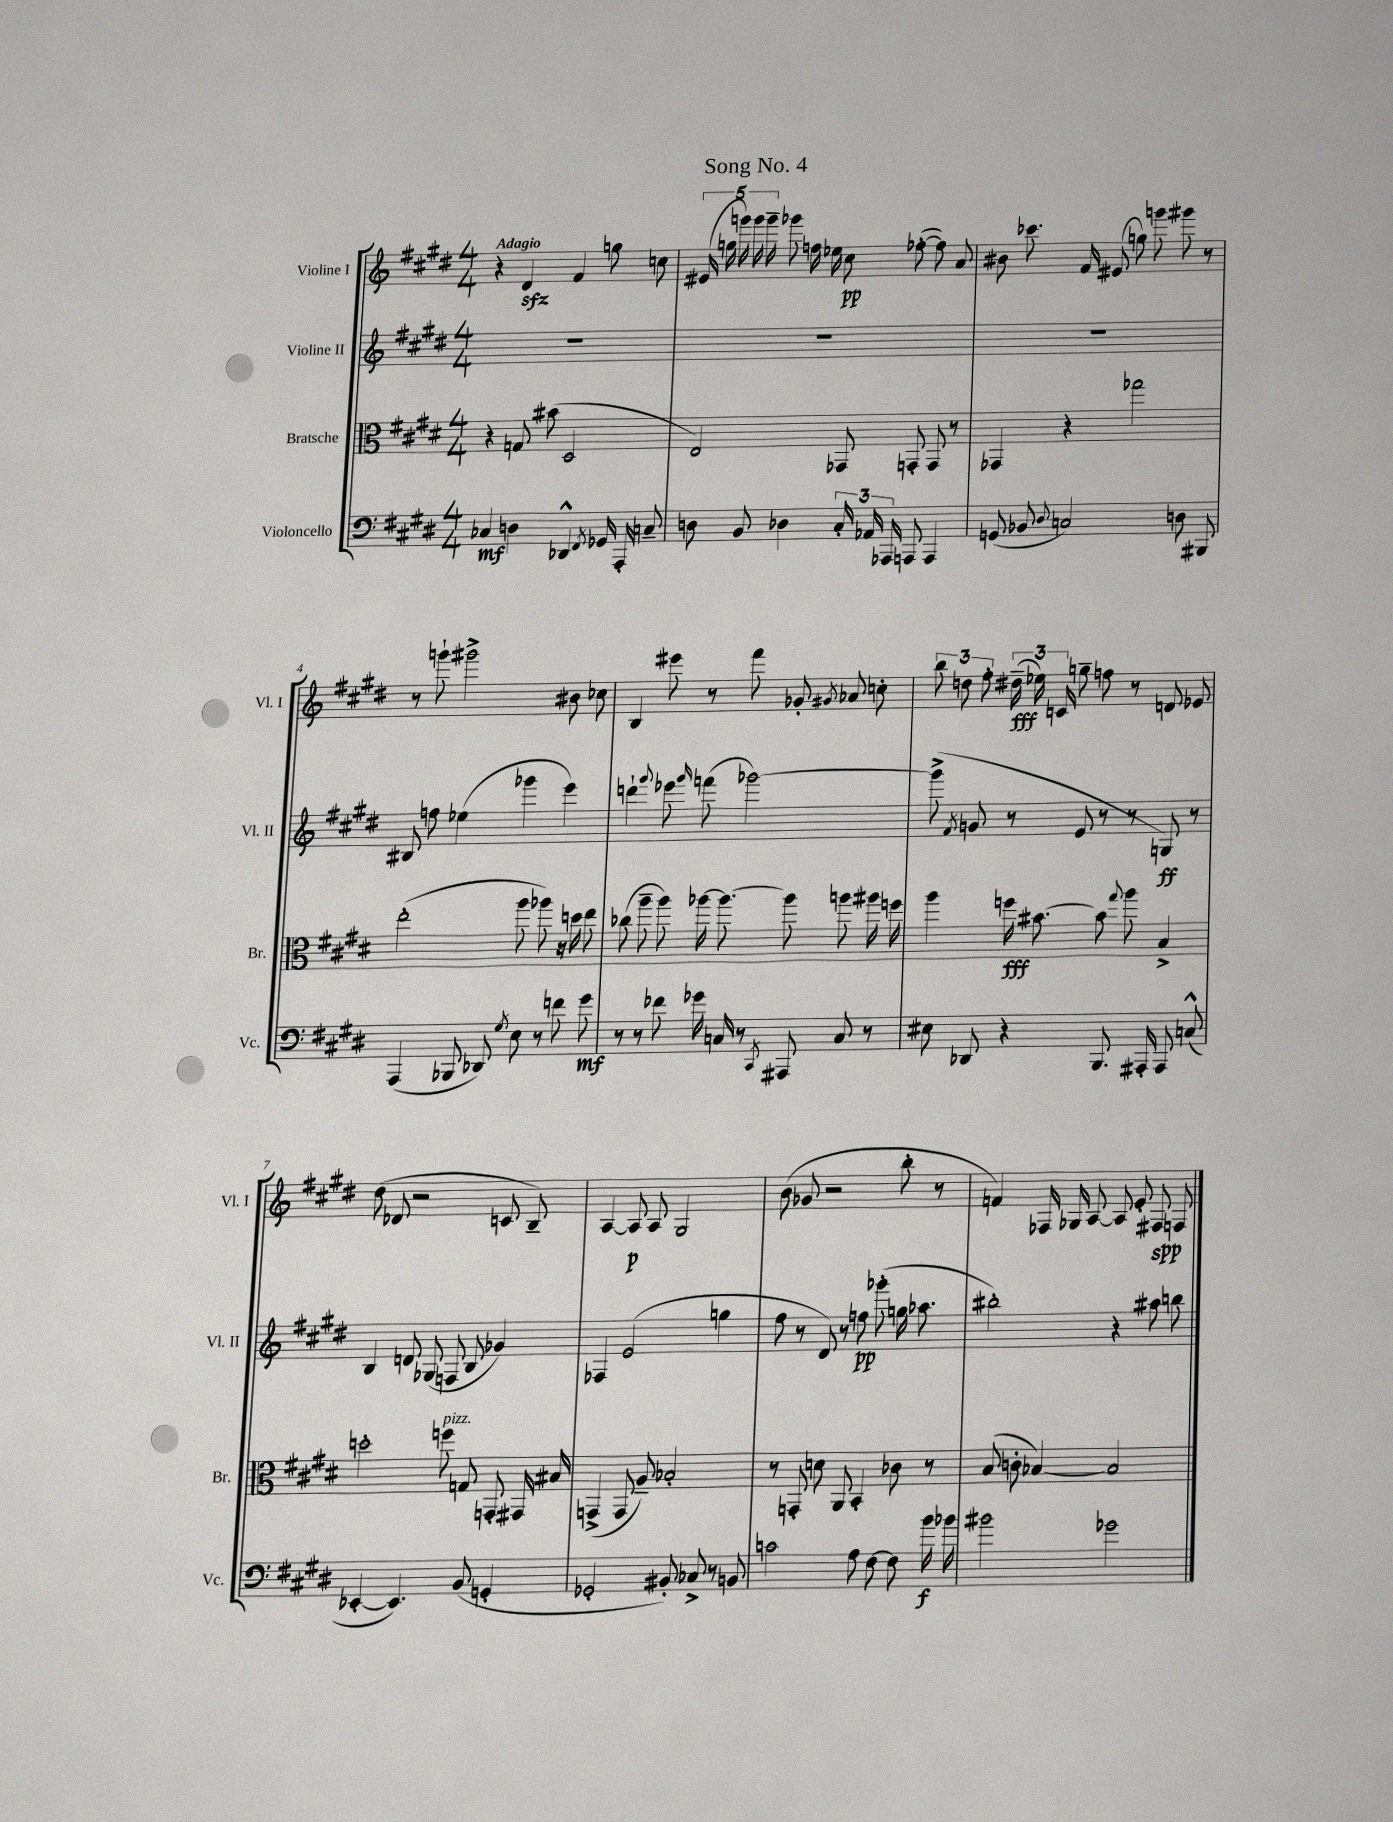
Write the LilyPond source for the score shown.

\header { title = "Song No. 4" }
<<
\new StaffGroup <<
\new Staff = "s0" \with { instrumentName = "Violine I" shortInstrumentName = "Vl. I" } {
    \clef treble \key e \major \numericTimeSignature \time 4/4 \tempo "Adagio"
    \autoBeamOff r4 dis'4\sfz fis'4 g''8 c''8 |
    \tuplet 5/4 { eis'16( g''16 g'''16) g'''16 g'''16-- } ges'''8 f''16 ees''16 cis''8\pp fes''8~-.( fes''8) a'8 |
    bis'8 ces'''8. fis'16 eis'8( g''8) g'''8 gis'''8 r8 |
    r8 g'''8-! gis'''2-> bis'8 ces''8 |
    b4 eis'''8 r8 fis'''8 ges'8-. \acciaccatura { gis'8 } aes'8 c''8-. |
    \tuplet 3/2 { b''8 d''8 fis''8-. } \tuplet 3/2 { dis''16--\fff( ees''16) c'16 } g''8-- f''8 r8 d'8 ees'8 |
    dis''8( des'8 r2 c'8 b8--) |
    a4~ a8\p a8 gis2 |
    b'8( ges'8 r2 b''8-. r8 |
    f'4) fes16 ges16 a8~ a8 e'8-. fis8\spp f8 \bar "|." |
}
\new Staff = "s1" \with { instrumentName = "Violine II" shortInstrumentName = "Vl. II" } {
    \clef treble \key e \major \numericTimeSignature \time 4/4
    \autoBeamOff R1 |
    R1 |
    R1 |
    bis8 f''8 ees''4( ges'''4 e'''4) |
    d'''4-! \appoggiatura { gis'''8 } ees'''8 \grace { gis'''16 } f'''8( ges'''2~) |
    ges'''8->( \acciaccatura { fis'8 } g'8 r8 e'8 r8 r8 g8\ff) r8 |
    b4 d'8 ges8( f8 b8 ges'4) |
    fes4 e'2( g''4 |
    fis''8 r8 dis'8) r8 f''8\pp ges'''8-.( g''16 aes''8. |
    bis''2-.) r4 ais''8 b''8 \bar "|." |
}
\new Staff = "s2" \with { instrumentName = "Bratsche" shortInstrumentName = "Br." } {
    \clef alto \key e \major \numericTimeSignature \time 4/4
    \autoBeamOff r4 g8 bis'8( dis2 |
    e2) ges,8 g,8-. g,8 r8 |
    ges,4 r4 ges''2 |
    e''2-.( a''8 aes''8) r16 d''16 e''8 |
    ces''8( a''8-- a''8) aes''16~ aes''8.~ aes''8 a''8 ais''16 f''16 |
    a''4 f''16\fff bis'8.~ bis'8 \appoggiatura { gis''8 } a''8 b4-> |
    d''2-. f''8^\markup { \italic "pizz." } g8 g,8-. gis,16 bis16 |
    g,4->( g,8 a8--) bes2-. |
    r8 g,8-. d'8 a,8 b,4-. ces'8 r8 |
    b8( c'8-. bes4~) bes2 \bar "|." |
}
\new Staff = "s3" \with { instrumentName = "Violoncello" shortInstrumentName = "Vc." } {
    \clef bass \key e \major \numericTimeSignature \time 4/4
    \autoBeamOff ces4\mf d4 des,4-^ \acciaccatura { fis,8 } ges,16 a,,16-. c8-- |
    d8 b,8 des4 \tuplet 3/2 { cis16-. aes,16 aes,,16 } a,,8 a,,4 |
    g,8( bes,8 \appoggiatura { dis8 } c2) d8 bis,,8 |
    a,,4( bes,,8 des,8) \acciaccatura { gis8 } e8 r8 f'8 gis'8\mf |
    r8 r8 fes'8 ges'16 c16 r8 \acciaccatura { cis,8 } ais,,8 c8 r8 |
    eis8 des,8 r4 b,,8. ais,,16-. ais,,8 c8-^( |
    ees,4~-. ees,4.) b,8( g,4-. |
    ges,2-. bis,8-.) ces8-> r8 b,8 |
    c'2 a8 fis8~ fis8 b'16\f bes'16 |
    bis'2 ges'2 \bar "|." |
}
>>
>>
